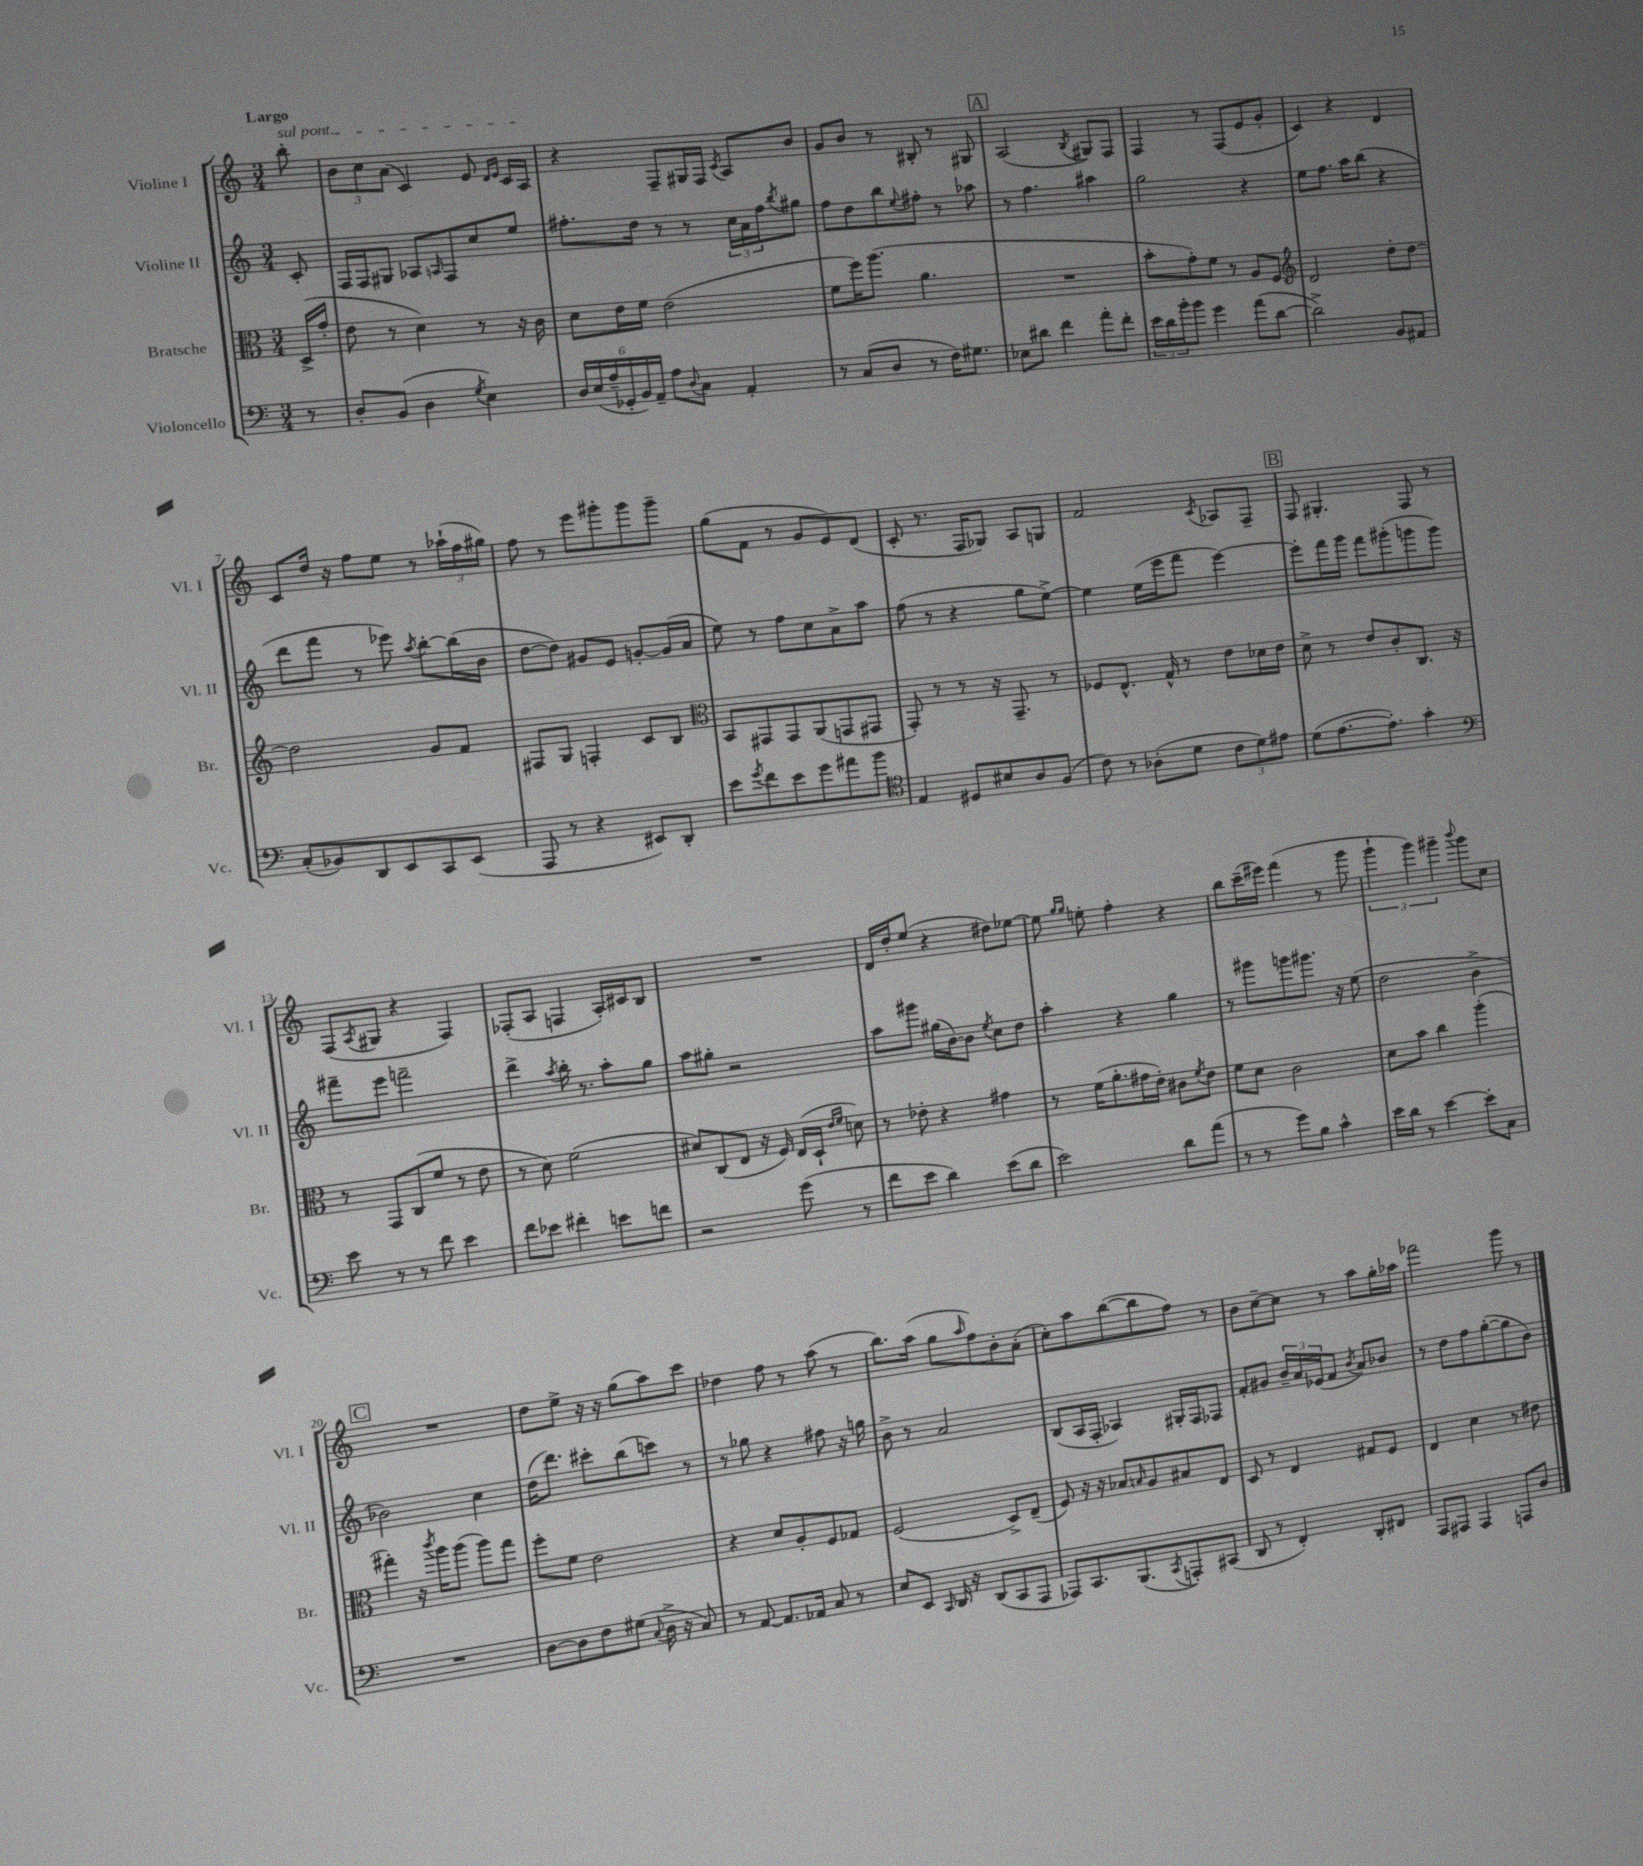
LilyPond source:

<<
\new StaffGroup <<
\new Staff = "s0" \with { instrumentName = "Violine I" shortInstrumentName = "Vl. I" } {
    \clef treble \key c \major \numericTimeSignature \time 3/4 \partial 8 \tempo "Largo"
    \once \override TextSpanner.bound-details.left.text = \markup { \italic "sul pont." } b''8-.\startTextSpan |
    \tuplet 3/2 { b'8 c''8 a'8( } c'4) e'8 \grace { d'16 e'16 } c'16 a16\stopTextSpan |
    r4 f8-- gis16 f16 \acciaccatura { c'8 } a8 b'8 |
    g'8 b'8 r8 bis8-. r8 gis8 |
    \mark \markup { \box "A" } a2( \acciaccatura { b8 } gis8) f8 |
    f4 r8 f8( e'8 g'8-. |
    c'4) r4 d'4 |
    c'8 d''16 r16 f''8 e''8 r8 \tuplet 3/2 { aes''16-!( f''16 gis''16) } |
    f''8 r8 e'''8 gis'''8-. gis'''8 gis'''8-- |
    g''8( f'8 r8 g'8 e'8) d'8( |
    c'8-. r8. f16 ges8) a8 g8 |
    f'2 \acciaccatura { c'8 } aes8 f8-- |
    \mark \markup { \box "B" } f8 gis4.-. f8 r8 |
    f8( \acciaccatura { a8 } gis8 r4 f4) |
    fes8-.( a8 f4 a16-.) cis'16 b8 |
    R2. |
    d'16 d''16-. e''8( r4 dis''8) ees''8~ |
    ees''8 \grace { g''16 g''16 } e''8-. f''4-. r4 |
    b''8 c'''16--( eis'''16) f'''4( r8 g'''8 |
    \tuplet 3/2 { g'''4-! g'''4) gis'''4-- } \appoggiatura { b'''8 } gis'''8 c''8 |
    \mark \markup { \box "C" } R2. |
    d''8 e''8-> r16 r16 g''8( a''8) c'''8 |
    des''4 f''8 r8 a''8( r8 |
    b''8.) a''16( g''8 \grace { a''16 } f''8) b'8-. a'8-.( |
    c''8-.) a''8 b''8~( b''8 f''8) r8 |
    b'8 c''8~-- c''8 r8 a''8 g''16-. aes''16 |
    fes'''2 g'''8 r8 \bar "|." |
}
\new Staff = "s1" \with { instrumentName = "Violine II" shortInstrumentName = "Vl. II" } {
    \clef treble \key c \major \numericTimeSignature \time 3/4 \partial 8
    c'8-. |
    f16 f16 gis8 aes8 \grace { a16 } f8 c''8 e''8 |
    fis''8.-. d''16 r8 r8 \tuplet 3/2 { c''16 a'16 fis''16 } \acciaccatura { b''8 } gis''8 |
    f''8 d''8 b''8 \appoggiatura { e''8 } fis''8-. r8 aes''8 |
    \mark \markup { \box "A" } r8 f''4. ais''4 |
    g''2 r4 |
    e''8 f''8. a''16 b''8( r4 |
    d'''8 f'''8 r8 ees'''8) \acciaccatura { a''8 } b''8~-. b''16( b'16 |
    d''8~ d''8) gis'8 e'8 g'8~-. g'16( a'16 |
    e''8) r8 f''8 c''8 a'8-> a''8 |
    f''8( r8 r4 g''8 e''8~->) |
    e''4 e''16( e'''16 f'''8 e'''4~) |
    \mark \markup { \box "B" } e'''8-. f'''16 g'''16 f'''8 gis'''8-.( g'''8 g'''8) |
    fis'''8-- e'''8 f'''2-- |
    d'''4-> \acciaccatura { a''8 } b''16-. r8. a''8-. g''8 |
    a''8 gis''8-. r2 |
    a''8 gis'''8 gis''16( b'16~) b'8 \acciaccatura { e''8 } c''8 d''8 |
    a''4-. r4 g''4 |
    r8 gis'''8 g'''8 gis'''8. r16 e''8( |
    d''2 b'4-> |
    \mark \markup { \box "C" } bes'2) c''4 |
    d''16( d'''8.) cis'''8-. b''8( c'''8) r8 |
    r8 ges''8 r4 fis''8 r16 g''16 |
    b'8-> r8 a'2 |
    b8( a16 f16-. aes4) gis16-. f16 fes8 |
    f'8-. gis'8 \tuplet 3/2 { b'16-- a'16 ees'16( } f'8 \acciaccatura { b'8 } a'8) bes'8 |
    r8 d''8 f''8 g''8~-.( g''8 b'8) \bar "|." |
}
\new Staff = "s2" \with { instrumentName = "Bratsche" shortInstrumentName = "Br." } {
    \clef alto \key c \major \numericTimeSignature \time 3/4 \partial 8
    d16->( g'16-. |
    e'8 r8 d'4) r8 r16 c'16 |
    d'8 e'16 f'16 e'2( |
    f'8 f''16) a''8.( a'4. |
    \mark \markup { \box "A" } R2. |
    b'8-. g'8-.) f'8 r8 a8 f8 |
    \clef treble d'2 d''8-. d''8~ |
    d''2 g'8 f'8 |
    fis8 g8 f4-. c'8 b8 |
    \clef alto b,8 gis,8 gis,8 a,8( g,8 gis,8 |
    g,8-.) r8 r8 r16 g,8.-- r8 |
    fes8 e8.-^ g16-^ r8 e'8 des'16 e'16 |
    \mark \markup { \box "B" } d'8-> r8 e'8 c'8-. c8. r16 |
    r8 g,8 c8( f'8 r8 e'8 |
    r8 d'8) f'2( |
    dis'8) c8( e8 r16 f16) e16( d16-! \grace { e'16 f'16 } d'8) |
    r8 ees'8-. r4 gis'4 |
    r8 f'16( a'8.-. gis'16 e'16-.) cis'8 \acciaccatura { f'8 } e'8 |
    f'8 d'8 c'2 |
    d'8 b'8 c''4 a''4-.( |
    \mark \markup { \box "C" } gis''4-.) r16 \acciaccatura { c'''8 } a''16 a''8( a''8) gis''8 |
    f''8-. f'8 e'2 |
    r4 d'8 a8-. f8 ges8 |
    f2( d8->) e8--( |
    f8) r16 r16 bes8 \grace { b16 } a8 bis8 e8 |
    d8 r8 e4 gis8 f8 |
    e4 d'4 r8 eis'8 \bar "|." |
}
\new Staff = "s3" \with { instrumentName = "Violoncello" shortInstrumentName = "Vc." } {
    \clef bass \key c \major \numericTimeSignature \time 3/4 \partial 8
    r8 |
    d8-. b,8( d4 \acciaccatura { g8 } e4) |
    \tuplet 6/4 { d16 e16( a16-- ges,16-. b,16) a,16-- } a8 \appoggiatura { d8 } c8 a,4-. |
    r8 c8( d8 r8 f16) gis8. |
    \mark \markup { \box "A" } ees8 dis'8 f'4 a'8-. f'8-. |
    \tuplet 3/2 { e'16 d'16 b'16-. } b'8 g'4 a'8( d'8~ |
    d'2->) b,8 ais,8 |
    c8-.( bes,8) d,8 e,8 c,8 e,8( |
    a,,8 r8 r4 eis,8) d,8-. |
    e'8 \acciaccatura { g'8 } f'8 e'8 g'8 ais'8 b'8 |
    \clef tenor e4 dis8 bis8 a8 f8( |
    c'8) r8 aes8-.( d'8 \tuplet 3/2 { c'8 d'8) eis'8 } |
    \mark \markup { \box "B" } d'8( e'8.~ e'8.-.) g'4-. |
    \clef bass e'8 r8 r8 f'8 e'4 |
    f'8 ees'8 fis'4-. e'8 f'8 |
    r2 g'8( r8 |
    f'8 e'8 d'4) e'8( d'8 |
    e'2) d'8 a'8( |
    r8 r8 g'8) b8 c'4-^ |
    e'16 d'16 r8 e'4~ e'8-. c8 |
    \mark \markup { \box "C" } R2. |
    d8~ d8 f8 gis8( \appoggiatura { c8 } d16-> r16 c8) |
    r8 a,8~ a,8. aes,16 c8 r8 |
    e8 e,8 \grace { c,16 } d,16 r16 d,8( c,8 a,,8 |
    aes,,8) c,8. b,,8.( \acciaccatura { c,8 } a,,8-.) cis,8( |
    d,8 r8 f,4-.) d,8-. fis,8 |
    a,,8 ais,,8 ais,,4 a,,8 d8 \bar "|." |
}
>>
>>
